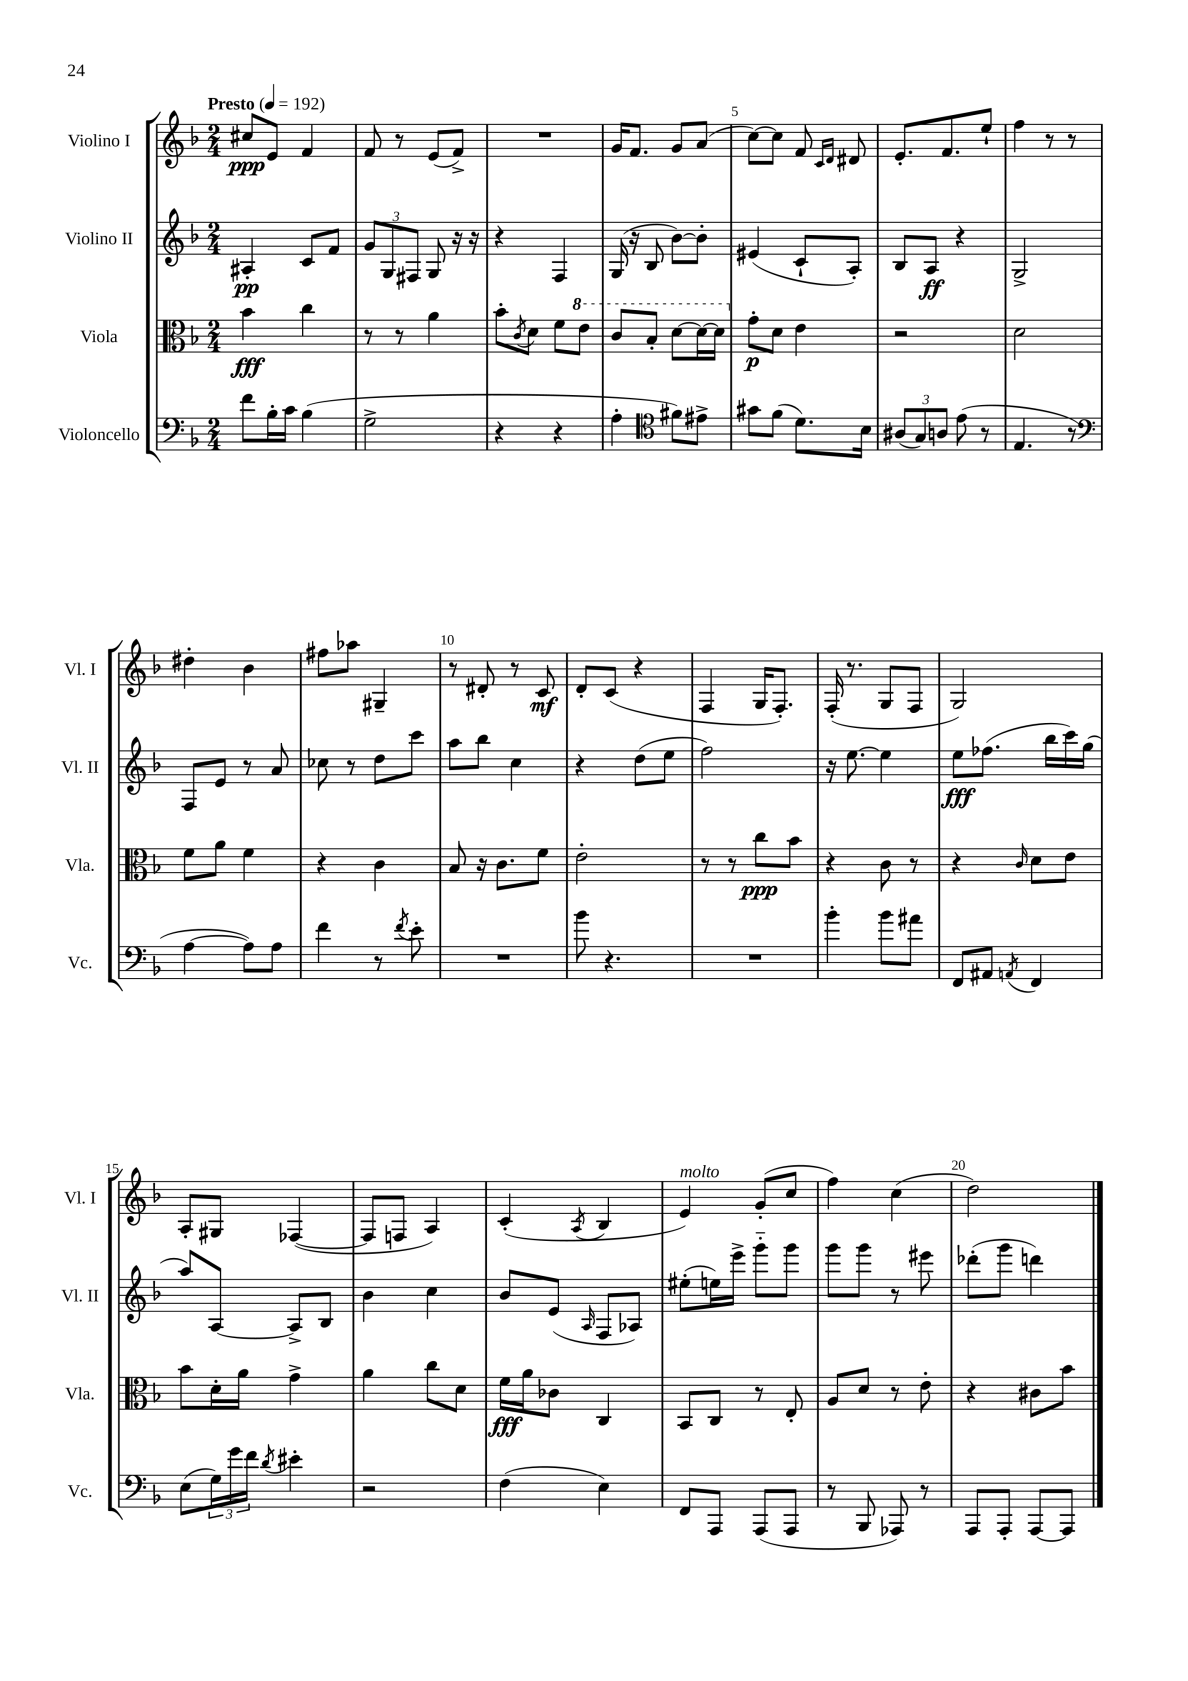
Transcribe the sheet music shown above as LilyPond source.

<<
\new StaffGroup <<
\new Staff = "s0" \with { instrumentName = "Violino I" shortInstrumentName = "Vl. I" } {
    \clef treble \key f \major \numericTimeSignature \time 2/4 \tempo "Presto" 4 = 192
    cis''8\ppp e'8 f'4 |
    f'8 r8 e'8( f'8->) |
    R2 |
    g'16 f'8. g'8 a'8( |
    c''8~) c''8 f'8 \grace { c'16 d'16 } dis'8 |
    e'8.-. f'8. e''8-! |
    f''4 r8 r8 |
    dis''4-. bes'4 |
    fis''8 aes''8 gis4-- |
    r8 dis'8-. r8 c'8\mf |
    d'8-. c'8( r4 |
    f4 g16 f8.-.) |
    f16-.( r8. g8 f8 |
    g2) |
    a8-. gis8 fes4~( |
    fes8 f8 a4) |
    c'4-.( \acciaccatura { a8 } bes4 |
    e'4^\markup { \italic "molto" }) g'8-.( c''8 |
    f''4) c''4( |
    d''2) \bar "|." |
}
\new Staff = "s1" \with { instrumentName = "Violino II" shortInstrumentName = "Vl. II" } {
    \clef treble \key f \major \numericTimeSignature \time 2/4
    ais4-.\pp c'8 f'8 |
    \tuplet 3/2 { g'8 g8 fis8 } g8 r16 r16 |
    r4 f4 |
    g16( r16 bes8 bes'8~) bes'8-. |
    eis'4( c'8-! a8-.) |
    bes8 a8\ff r4 |
    g2-> |
    f8 e'8 r8 a'8 |
    ces''8 r8 d''8 c'''8 |
    a''8 bes''8 c''4 |
    r4 d''8( e''8 |
    f''2) |
    r16 e''8.~ e''4 |
    e''8\fff fes''8.( bes''16 c'''16) g''16( |
    a''8) a8~ a8-> bes8 |
    bes'4 c''4 |
    bes'8 e'8( \grace { a16 } f8 aes8) |
    eis''8-.( e''16) e'''16-> g'''8-_ g'''8 |
    g'''8 g'''8 r8 eis'''8 |
    des'''8-.( g'''8 d'''4) \bar "|." |
}
\new Staff = "s2" \with { instrumentName = "Viola" shortInstrumentName = "Vla." } {
    \clef alto \key f \major \numericTimeSignature \time 2/4
    bes'4\fff c''4 |
    r8 r8 a'4 |
    bes'8-. \acciaccatura { c'8 } d'8 f'8 \ottava #1 e''8 |
    c''8 bes'8-. d''8~ d''16~ d''16 \ottava #0 |
    g'8-.\p d'8 e'4 |
    r2 |
    d'2 |
    f'8 a'8 f'4 |
    r4 c'4 |
    bes8 r16 c'8. f'8 |
    e'2-. |
    r8 r8 c''8\ppp bes'8 |
    r4 c'8 r8 |
    r4 \grace { c'16 } d'8 e'8 |
    bes'8 d'16-. a'16 g'4-> |
    a'4 c''8 d'8 |
    f'16\fff a'16 ces'8 c4 |
    bes,8 c8 r8 e8-. |
    a8 d'8 r8 e'8-. |
    r4 cis'8 bes'8 \bar "|." |
}
\new Staff = "s3" \with { instrumentName = "Violoncello" shortInstrumentName = "Vc." } {
    \clef bass \key f \major \numericTimeSignature \time 2/4
    f'8 bes16-. c'16 bes4( |
    g2-> |
    r4 r4 |
    a4-. \clef tenor fis'8) eis'8-> |
    gis'8 f'8( d'8.) bes16 |
    \tuplet 3/2 { ais8( g8) a8 } e'8( r8 |
    e4. r8 |
    \clef bass a4~ a8) a8 |
    f'4 r8 \acciaccatura { f'8 } e'8-. |
    R2 |
    bes'8 r4. |
    R2 |
    bes'4-. bes'8 ais'8 |
    f,8 ais,8 \acciaccatura { a,8 } f,4 |
    e8( \tuplet 3/2 { g16) g'16 f'16 } \acciaccatura { d'8 } eis'4-. |
    r2 |
    f4( e4) |
    f,8 a,,8 a,,8( a,,8 |
    r8 bes,,8 aes,,8) r8 |
    a,,8 a,,8-. a,,8~ a,,8 \bar "|." |
}
>>
>>
\layout { \context { \Score \override BarNumber.break-visibility = ##(#f #t #t) barNumberVisibility = #(every-nth-bar-number-visible 5) } }
